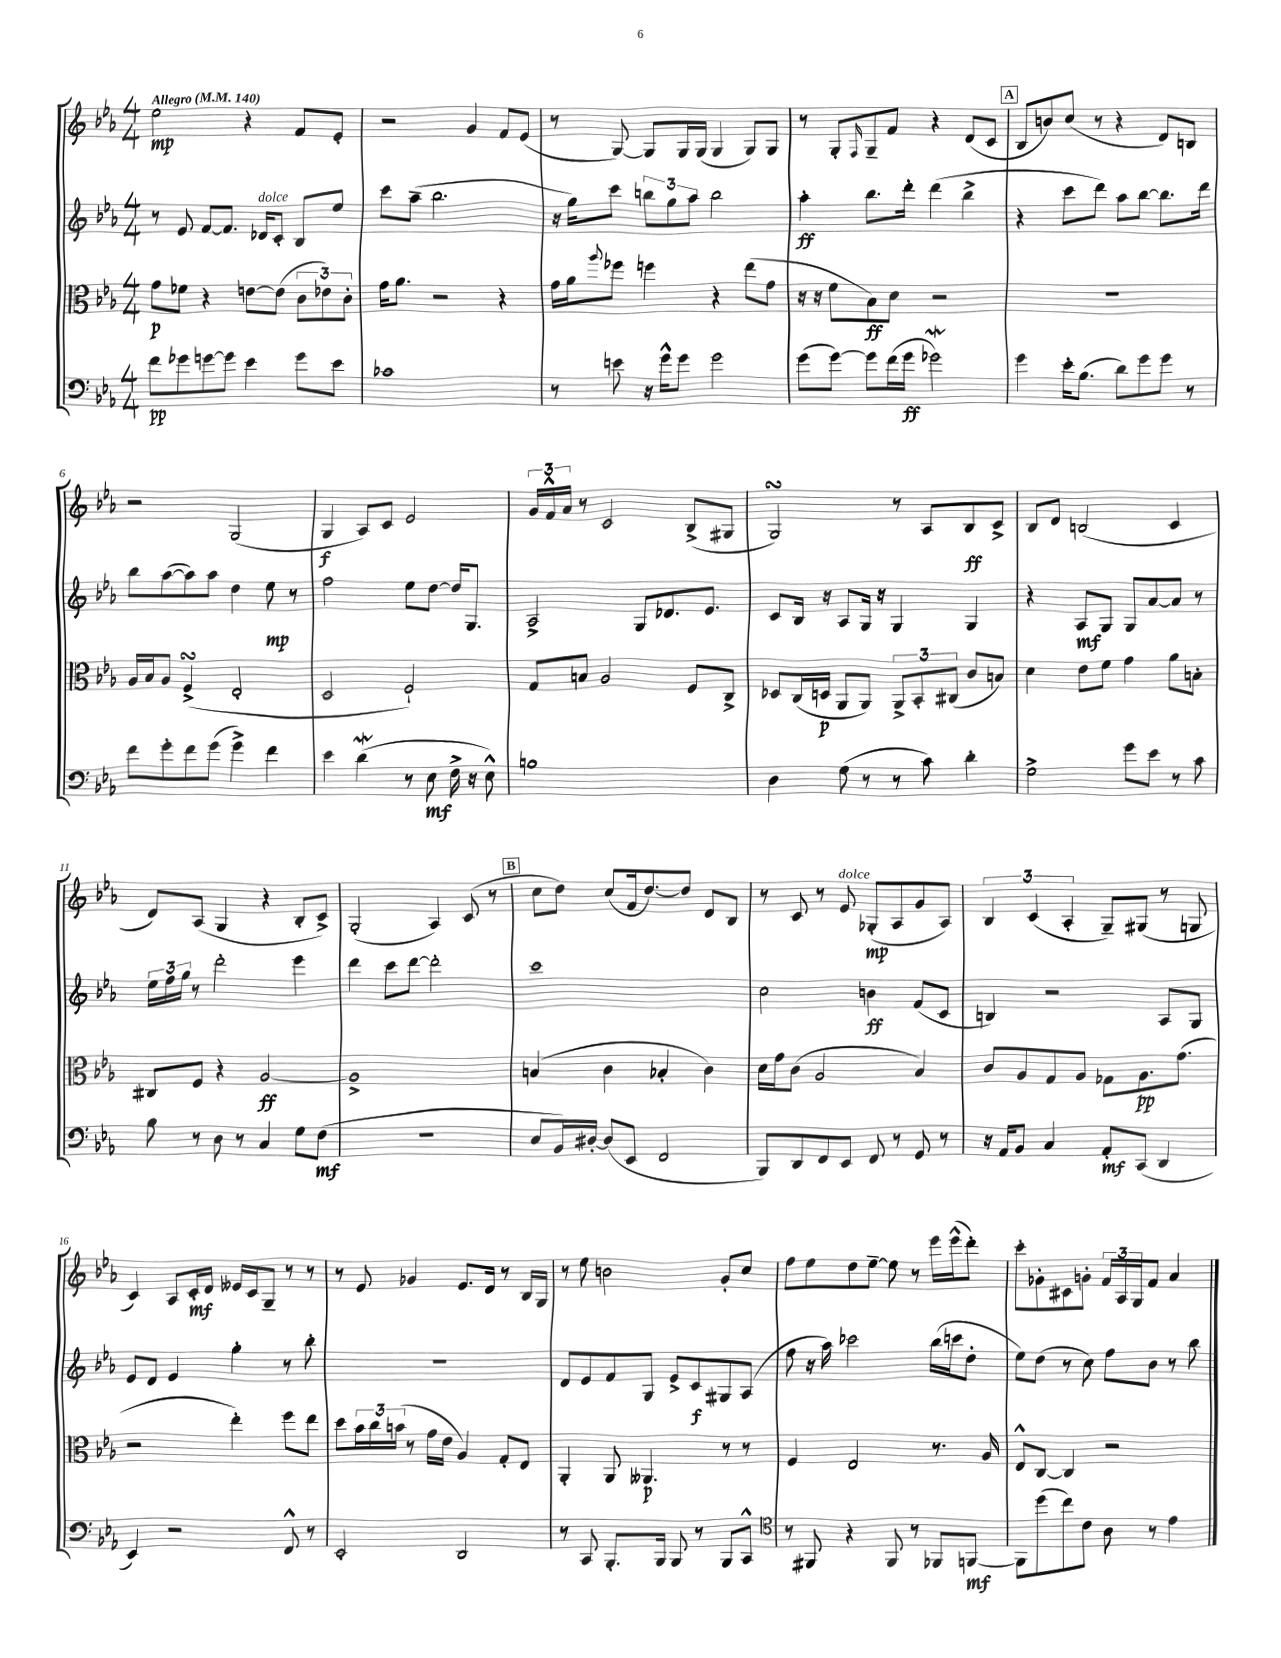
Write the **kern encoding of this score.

**kern	**kern	**kern	**kern
*staff4	*staff3	*staff2	*staff1
*clefF4	*clefC3	*clefG2	*clefG2
*k[b-e-a-]	*k[b-e-a-]	*k[b-e-a-]	*k[b-e-a-]
*M4/4	*M4/4	*M4/4	*M4/4
*MM140	*MM140	*MM140	*MM140
8f	8g	8r	2ee-
8g-	8f-	8e-	.
[8g	4r	[8f	.
8g]	.	8.f]	.
4e-	[8e	.	4r
.	.	16d-	.
.	(8e]	8c'	.
8g	12c	8B-	8f
.	12e-)	.	.
8e-	.	8ee-	8e-'
.	12c'	.	.
=	=	=	=
1c-	16g	8ccc	2r
.	8.a-	.	.
.	.	(8aa-~	.
.	2r	2.bb-	.
.	.	.	4g
.	4r	.	8f
.	.	.	(8e-
=	=	=	=
8r	16g	16r	8r
.	16a-	16gg)	.
.	8qqaa-	.	.
8e	8ff-	8ccc	[8G)
16r	4ff	12bb	8G]
16g^^	.	.	.
.	.	12gg	.
8g	.	.	16G
.	.	12aa-	.
.	.	.	(16G
2g	4r	2bb	4G
.	(8ee-	.	8G)
.	8g	.	8G
=	=	=	=
(8g	16r	4aa-'	8r
.	16r	.	.
[8g)	8f	.	8G'
.	.	.	16qqF
8g]	8B-)	8.bb-	8G~
(16f	8d	.	8f
16g	.	16ddd'	.
2g-)	2r	(4ddd	4r
.	.	4bb-^	(8d
.	.	.	8c
=	=	=	=
4g	1r	4r	8B-
.	.	.	8b)
16e-'	.	8ccc	(8cc
(8.B-	.	.	.
.	.	8ddd)	8r
8d)	.	8aa-	4r
8g	.	[8bb-	.
8g	.	8.bb-]	8d)
8r	.	.	8B
.	.	16ddd	.
=	=	=	=
8f	16A-	8bb-	2r
.	16B-	.	.
8g'	8A-	([8aa-	.
8f	(4F^	8aa-])	.
(8g	.	8aa-	.
4g^)	2E-'	4dd	(2G
4f	.	8ee-	.
.	.	8r	.
=	=	=	=
4e-	2D	2ff	4G
(4d	.	.	8A-)
.	.	.	8c
8r	2F`)	8ee-	2e-
8E-	.	[8dd	.
16F^	.	16dd]	.
16r	.	8.G	.
8E-^^)	.	.	.
=	=	=	=
1B	8G	2A-^	24g
.	.	.	24f^^
.	.	.	24a-
.	8B	.	8r
.	2A-	.	2c
.	.	8G	.
.	.	8.d-	.
.	8F	.	(8B-^
.	.	8.e-	.
.	8C^	.	8G#
=	=	=	=
4D	8D-	8c	2G)
.	(16C	16B-	.
.	16D	16r	.
(8G	8AA-	8A-	.
8r	8AA-)	16G	.
.	.	16r	.
8r	12AA-^	4G	8r
.	12BB-'	.	.
8c)	.	.	8A-
.	(12C#	.	.
4d'	8c	4G	8B-
.	8B)	.	8c^
=	=	=	=
2G^	4d	4r	8B-
.	.	.	8d
.	8e-	8A-	(2B
.	8f	8G	.
8g	4g	8G	.
8e-	.	[8a-	.
8r	8a-	8a-]	4c
8c	8B'	8r	.
=	=	=	=
8B-	8C#	24ee-	8d)
.	.	24ff	.
.	.	24gg	.
8r	8F	8r	(8A-
8D	4r	2ddd'	4G
8r	.	.	.
4C	[2A-	.	4r
8G	.	4eee-	8B-'
(8F	.	.	8c^)
=	=	=	=
1r	1A-^]	4ddd	(2G'
.	.	8ccc	.
.	.	[8ddd	.
.	.	2ddd']	4A-)
.	.	.	(8c
.	.	.	8r
=	=	=	=
8E-	(4B	1ccc	8cc
16BB-)	.	.	8dd)
[16D#'	.	.	.
(8D#]	4c	.	(8cc
8EE-	.	.	16f
.	.	.	[8.dd)
2FF	4B-'	.	.
.	.	.	8dd]
.	4c)	.	8d
.	.	.	8B-
=	=	=	=
8BBB-)	16d	2cc	8r
.	16g	.	.
8DD	(8c	.	8c
8FF	2A-	.	8r
8EE-	.	.	8e-
8FF	.	4b	(8G-'
8r	.	.	8A-
8GG	4B-)	(8f	8g
8r	.	8c	8A-)
=	=	=	=
16r	8c	4B)	6B-
16AA-	.	.	.
8BB-	8A-	.	.
.	.	.	(6c
4C	8G	2r	.
.	.	.	6A-'
.	8A-	.	.
8AA-'	8G-	.	8G~)
(8CC	8.A-	.	(8G#
4DD	.	8A-	8r
.	(8.g	.	.
.	.	8G	8G
=	=	=	=
4EE-)	2r	8e-	4c)
.	.	8d	.
2r	.	4e-	8A-
.	.	.	16c'
.	.	.	16d
.	4ee-')	4gg'	16e--
.	.	.	16c
.	.	.	8G~
8FF^^	8ff	8r	8r
8r	8ee-	8bb-'	8r
=	=	=	=
2EE-'	8dd	1r	8r
.	24b-	.	8e-
.	24cc	.	.
.	(24b	.	.
.	8r	.	4g-
.	16g	.	.
.	16e-	.	.
2DD	4A-)	.	8.e-
.	.	.	16d
.	8G'	.	8r
.	8E-	.	16B-
.	.	.	16G
=	=	=	=
8r	4AA-'	8d	8r
8CC	.	8e-	8ee-
8.BBB-'	8AA-	8f	2b
.	4.AA--	8G	.
16BBB-	.	.	.
8BBB-	.	8e-^	.
8r	.	8c	.
8BBB-	8r	8G#	8g'
8CC^^	8r	(8A-	8cc
=	=	=	=
*clefC4	*	*	*
8r	4F	8ff	8ff
8FF#	.	16r	8ee-
.	.	16aa-)	.
4r	2E-	2ccc-	8dd
.	.	.	[8ee-~
8FF#	.	.	8ee-]
8r	.	.	8r
8FF-	8.r	(16bb-	16eee-
.	.	16ccc	(16eee-^^
[8FF	.	8dd'	8ddd')
.	16A-	.	.
=	=	=	=
8FF]	8E-^^	8ee-)	8ccc'
(8dd	[8C	(8dd	8g-'
8cc)	4C]	8r	8c#
8c	.	8cc)	8g'
8A-	2r	8ff	24f
.	.	.	24A-
.	.	.	24G
8r	.	8b-	8f
4e-	.	8r	4a-
.	.	8bb-	.
==	==	==	==
*-	*-	*-	*-
